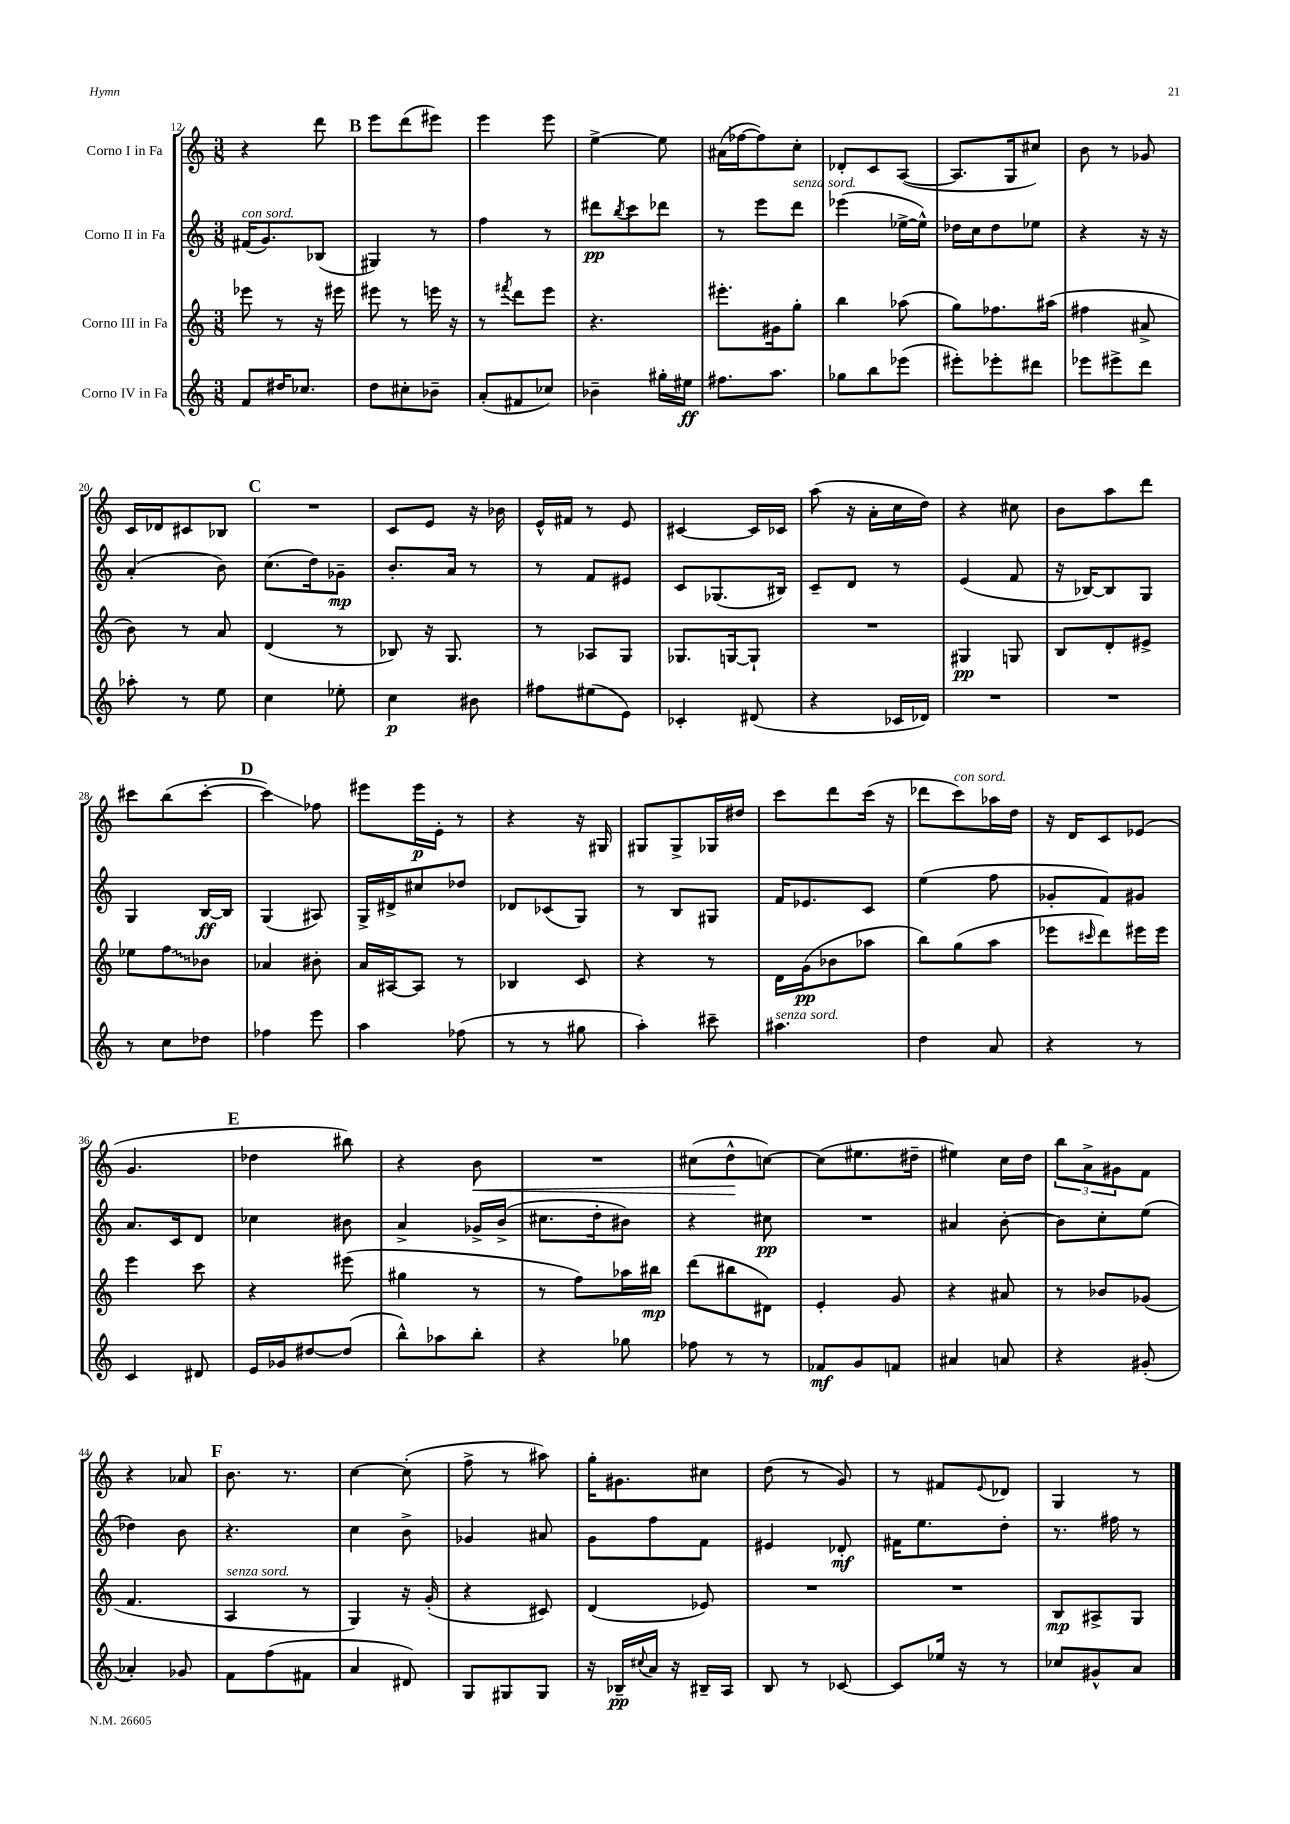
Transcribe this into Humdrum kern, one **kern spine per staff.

**kern	**kern	**kern	**kern
*staff4	*staff3	*staff2	*staff1
*clefG2	*clefG2	*clefG2	*clefG2
*k[]	*k[]	*k[]	*k[]
*M3/8	*M3/8	*M3/8	*M3/8
8f/L	8eee-\	(16f#/LK	4r
.	.	8.g/)	.
16dd#/K	8r	.	.
8.cc-/J	.	.	.
.	16r	(8B-/J	8ddd\
.	16eee#\	.	.
=	=	=	=
8dd\L	8eee#\	4G#/)	8eee\L
8cc#'\	8r	.	(8ddd\
8b-~\J	16eee\	8r	8eee#\J)
.	16r	.	.
=	=	=	=
(8a'/L	8r	4ff\	4eee\
.	8qfff#/	.	.
8f#/	8ddd\L	.	.
8cc-/J)	8eee\J	8r	8eee\
=	=	=	=
4b-~\	4.r	8ddd#\L	[4ee^\
.	.	8qbb/	.
.	.	8ccc\	.
16gg#'\LL	.	8ddd-\J	8ee\]
16ee#\JJ	.	.	.
=	=	=	=
8.ff#\L	8.eee#'\L	8r	(16a#\LL
.	.	.	[16ff-\J
.	.	8eee\L	8ff-\])
8.aa\J	16g#\k	.	.
.	8gg'\J	8ddd\J	8cc'\J
=	=	=	=
8gg-\L	4bb\	(4eee-\	8d-'/L
8bb\	.	.	8c/
(8eee-\J	(8aa-\	[16ee-^\LL	([8A/J
.	.	16ee-^^\]JJ)	.
=	=	=	=
8eee#'\L)	8gg\L)	16dd-\LL	8.A/]L
.	.	16cc\J	.
8eee-'\	8.ff-\	8dd-\	.
.	.	.	16G/k
8ddd#\J	.	8ee-\J	8cc#/J)
.	(16aa#\Jk	.	.
=	=	=	=
8eee-\L	4ff#\	4r	8b\
8eee#^\	.	.	8r
8ddd\J	8a#^/	16r	8g-/
.	.	16r	.
=	=	=	=
8aa-'\	8b\)	(4a'/	16c/LL
.	.	.	16d-/J
8r	8r	.	8c#/
8ee\	8a/	8b\)	8B-/J
=	=	=	=
4cc\	(4d/	(8.cc\L	4.r
.	.	16dd\k)	.
8ee-'\	8r	8g-~\J	.
=	=	=	=
4cc\	8B-/)	8.b'/L	8c/L
.	16r	.	8e/J
.	8.G/	16a/Jk	.
8b#\	.	8r	16r
.	.	.	16b-\
=	=	=	=
8ff#\L	8r	8r	16e^^/LL
.	.	.	16f#/JJ
(8ee#\	8A-/L	8f/L	8r
8e\J)	8G/J	8e#/J	8e/
=	=	=	=
4c-'/	8.G-/L	8c/L	[4c#/
.	.	(8.G-/	.
.	[16G/k	.	.
(8d#/	8G`/]J	.	16c#/]LL
.	.	16B#/Jk)	16c-/JJ
=	=	=	=
4r	4.r	8c~/L	(8aa\
.	.	8d/J	16r
.	.	.	16a'\LL
16c-/LL	.	8r	16cc\
16d-/JJ)	.	.	16dd\JJ)
=	=	=	=
4.r	4G#/	(4e/	4r
.	8G/	8f/	8cc#\
=	=	=	=
4.r	8B/L	16r	8b\L
.	.	[16B-/LK)	.
.	8d'/	8B-/]	8aa\
.	8e#^/J	8G/J	8ddd\J
=	=	=	=
8r	8ee-\L	4G/	8ccc#\L
8cc\L	8ff\	.	(8bb\
8dd-\J	8b-\J	[16B/LL	[8ccc#'\J
.	.	16B/]JJ	.
=	=	=	=
4ff-\	4a-/	(4G/	4ccc#\])
8eee\	8b#'\	8A#/)	8ff-\
=	=	=	=
4aa\	16a/LL	16G^/LL	8eee#\L
.	[16A#/J	16d#^/J	.
.	8A#/]J	8cc#/	16eee#\L
.	.	.	16e'\JJ
(8ff-\	8r	8dd-/J	8r
=	=	=	=
8r	4B-/	8d-/L	4r
8r	.	(8c-/	.
8gg#\	8c/	8G/J)	16r
.	.	.	16G#/
=	=	=	=
4aa'\)	4r	8r	8G#/L
.	.	8B/L	8G#^/
8ccc#~\	8r	8G#/J	16G-/L
.	.	.	16dd#/JJ
=	=	=	=
4.aa#\	16d\LL	16f/LK	8ccc\L
.	(16g\J	8.e-/	.
.	8b-\	.	8ddd\
.	8aa-\J	8c/J	(16ccc\Jk
.	.	.	16r
=	=	=	=
4dd\	8bb\L)	(4ee\	8ddd-\L
.	(8gg\	.	8ccc\)
8a/	8aa\J	8ff\	16aa-\L
.	.	.	16dd\JJ
=	=	=	=
4r	8eee-\L	8g-'/L	16r
.	.	.	16d/LK
.	16qqccc#/	.	.
.	8ddd\)	8f/)	8c/
8r	16eee#\L	8g#/J	(8e-/J
.	16eee#\JJ	.	.
=	=	=	=
4c/	4eee\	8.a/L	4.g/
.	.	16c/k	.
8d#/	8ccc\	8d/J	.
=	=	=	=
16e/LL	4r	4cc-\	4dd-\
16g-/J	.	.	.
[8dd#/	.	.	.
(8dd#/]J	(8eee#\	8b#\	8bb#\)
=	=	=	=
8bb^^\L)	4gg#\	4a^/	4r
8aa-\	.	.	.
8bb'\J	8r	16g-^/LL	8b\
.	.	(16b^/JJ	.
=	=	=	=
4r	8r	8.cc#\L	4.r
.	8ff\L)	.	.
.	.	16dd'\k	.
8gg-\	16aa-\L	8b#\J)	.
.	16bb#\JJ	.	.
=	=	=	=
8ff-\	(8ddd\L	4r	(8cc#\L
8r	8bb#\	.	8dd^^\
8r	8d#\J)	8cc#\	[8cc\J)
=	=	=	=
8f-/L	4e'/	4.r	(8cc\]L
8g/	.	.	8.ee#\
8f/J	8g/	.	.
.	.	.	16dd#~\Jk
=	=	=	=
4a#/	4r	4a#/	4ee#\)
8a/	8a#/	[8b'\	16cc\LL
.	.	.	16dd\JJ
=	=	=	=
4r	8r	8b\]L	12bb\L
.	.	.	12a^\
.	8b-/L	8cc'\	.
.	.	.	12g#\
(8g#'/	(8g-/J	(8ee\J	8f\J
=	=	=	=
4a-'/)	4.f/	4dd-\)	4r
8g-/	.	8b\	8a-/
=	=	=	=
8f\L	4A/	4.r	8.b\
(8ff\	.	.	.
.	.	.	8.r
8f#\J	8r	.	.
=	=	=	=
4a/	4G/)	4cc\	[4cc\
8d#/)	16r	8b^\	(8cc'\]
.	(16g'/	.	.
=	=	=	=
8G/L	4r	4g-/	8ff^\
8G#/	.	.	8r
8G#/J	8c#/)	8a#/	8aa#\)
=	=	=	=
16r	(4d/	8g\L	16gg'\LK
16B-~/LL	.	.	8.g#\
8qqcc#/	.	.	.
16a/JJ	.	8ff\	.
16r	.	.	.
16B#~/LL	8e-/)	8f\J	8cc#\J
16A/JJ	.	.	.
=	=	=	=
8B/	4.r	4e#/	(8dd\
8r	.	.	8r
[8c-/	.	8d-'/	8g/)
=	=	=	=
8c-/]L	4.r	16f#\LK	8r
.	.	8.ee\	.
16ee-/Jk	.	.	8f#/L
16r	.	.	.
.	.	.	8qqe/
8r	.	8dd'\J	8d-/J
=	=	=	=
8cc-/L	8B/L	8.r	4G/
8g#^^/	8A#^/	.	.
.	.	16ff#\	.
8a/J	8G/J	8r	8r
==	==	==	==
*-	*-	*-	*-
